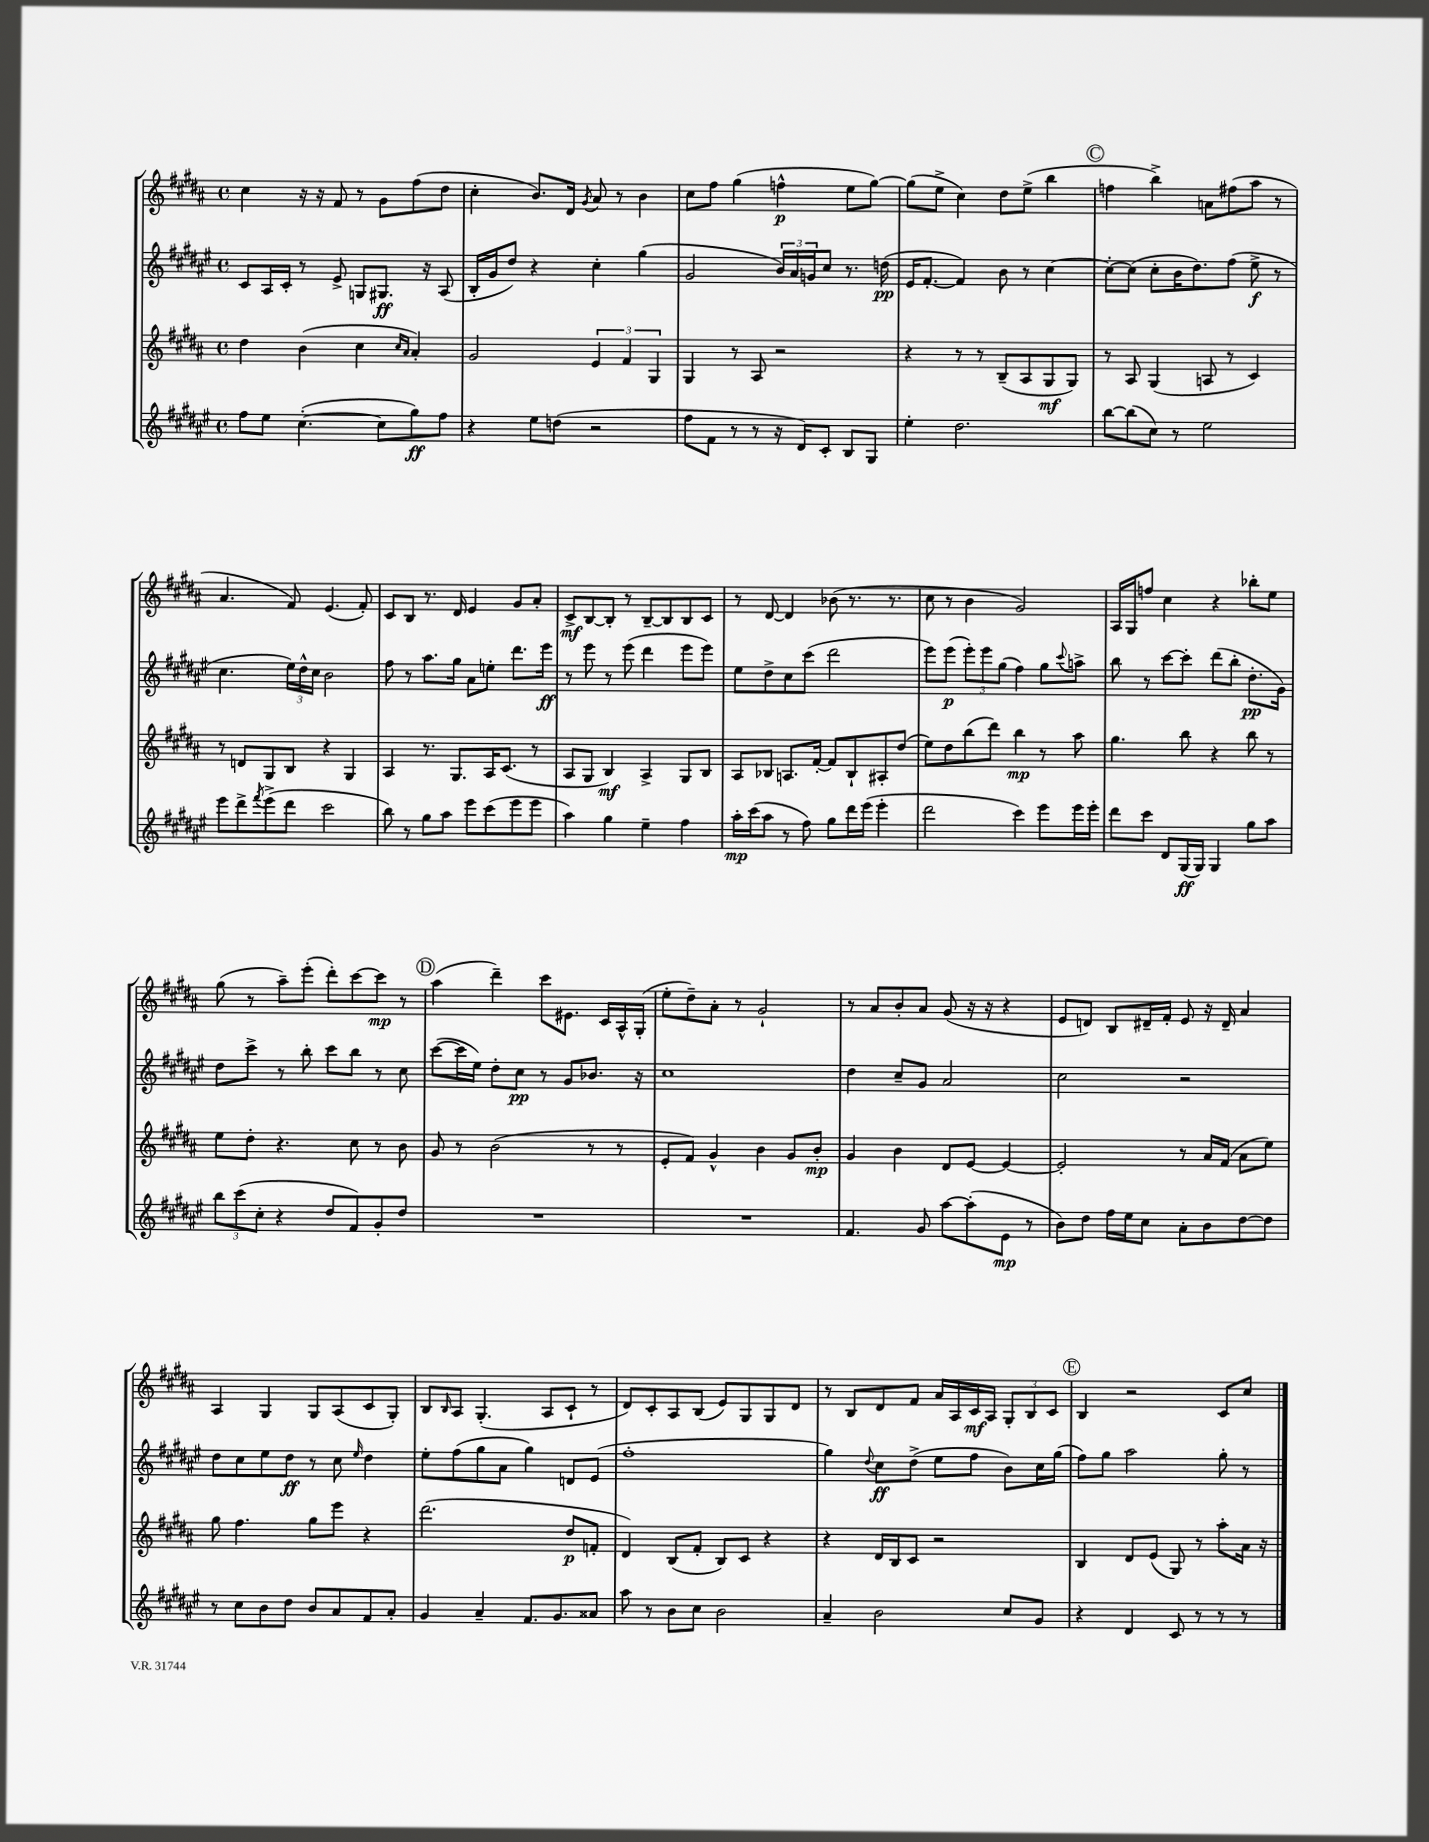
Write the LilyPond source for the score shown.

<<
\new StaffGroup <<
\new Staff = "s0" {
    \clef treble \key b \major \defaultTimeSignature \time 4/4
    cis''4 r16 r16 fis'8 r8 gis'8 fis''8( dis''8 |
    cis''4-. b'8.) dis'16 \acciaccatura { gis'8 } ais'8 r8 b'4 |
    cis''8 fis''8 gis''4( f''4-^\p e''8 gis''8~) |
    gis''8( e''8-> cis''4) dis''8 e''8->( b''4 |
    \mark \markup { \circle "C" } f''4 b''4->) a'8 fis''8( ais''8 r8 |
    ais'4. fis'8) e'4.( fis'8-.) |
    cis'8 b8 r8. dis'16 e'4 gis'8 ais'8-. |
    cis'8->\mf b8~ b8-. r8 b8~-- b8 b8 cis'8 |
    r8 dis'8~ dis'4 bes'8( r8. r8. |
    cis''8 r8 b'4 gis'2) |
    ais16 gis16 f''8 cis''4 r4 bes''8-. e''8 |
    gis''8( r8 ais''8--) e'''8-.( dis'''8-.) cis'''8~ cis'''8\mp r8 |
    \mark \markup { \circle "D" } ais''4( dis'''4--) cis'''8 eis'8. cis'16 ais16-^ gis16-.( |
    e''8-. dis''8--) ais'8-. r8 gis'2-! |
    r8 ais'8 b'8-. ais'8 gis'8( r16 r16 r4 |
    e'8 d'8) b8 dis'16-- fis'16-. e'8 r16 dis'16-- ais'4 |
    ais4 gis4 gis8 ais8( cis'8 gis8-.) |
    b8 \grace { b16 } ais8 gis4.-.( ais8 cis'8-! r8 |
    dis'8) cis'8-. ais8 b8( e'8) gis8 gis8 dis'8 |
    r8 b8 dis'8 fis'8 ais'16 ais16 cis'16\mf ais16 \tuplet 3/2 { gis8-. b8 cis'8 } |
    \mark \markup { \circle "E" } b4 r2 cis'8 cis''8 \bar "|." |
}
\new Staff = "s1" {
    \clef treble \key fis \major \defaultTimeSignature \time 4/4
    cis'8 ais16 cis'16-. r8 eis'8-> g8 gis8.\ff r16 ais8( |
    b16-. gis'16 dis''8) r4 cis''4-. gis''4( |
    gis'2 \tuplet 3/2 { b'16) ais'16 g'16 } cis''8 r8. d''16\pp( |
    eis'16 fis'8.~-. fis'4) b'8 r8 cis''4~ |
    \mark \markup { \circle "C" } cis''8~-. cis''8( cis''8-. b'16 dis''8.) fis''8( eis''8->\f r8 |
    cis''4. \tuplet 3/2 { eis''16) dis''16-^ cis''16 } b'2 |
    fis''8 r8 ais''8. gis''16 ais'8 e''8-. dis'''8. eis'''16\ff |
    r8 eis'''8 r8 eis'''8( dis'''4 eis'''8 eis'''8) |
    eis''8 dis''8-> cis''8 cis'''8( dis'''2 |
    eis'''8) eis'''8\p( \tuplet 3/2 { eis'''8-.) eis'''8 gis''8( } fis''4) gis''8 \appoggiatura { cis'''8 } a''8-> |
    b''8 r8 cis'''8~ cis'''8-. dis'''8( b''8-. dis''8.-.\pp gis'16) |
    dis''8 cis'''8-> r8 b''8-. cis'''8 b''8 r8 cis''8 |
    \mark \markup { \circle "D" } cis'''8~( cis'''16 eis''16) dis''8-. cis''8\pp r8 gis'8 bes'8. r16 |
    cis''1 |
    dis''4 cis''8-- gis'8 ais'2 |
    cis''2 r2 |
    dis''8 cis''8 eis''8 dis''8\ff r8 cis''8 \grace { eis''16 } dis''4 |
    eis''8-. fis''8( gis''8 ais'8 gis''4) d'8 eis'8( |
    fis''1-. |
    gis''4) \appoggiatura { dis''8 } cis''8\ff dis''8->( eis''8 fis''8 b'8) cis''16 gis''16( |
    \mark \markup { \circle "E" } fis''8) gis''8 ais''2 gis''8-. r8 \bar "|." |
}
\new Staff = "s2" {
    \clef treble \key b \major \defaultTimeSignature \time 4/4
    dis''4 b'4( cis''4 \grace { cis''16 ais'16 } ais'4-.) |
    gis'2 \tuplet 3/2 { e'4 fis'4 gis4 } |
    gis4 r8 ais8 r2 |
    r4 r8 r8 b8--( ais8 gis8\mf gis8) |
    \mark \markup { \circle "C" } r8 ais8 gis4( a8 r8 cis'4) |
    r8 d'8 gis8 b8 r4 gis4 |
    ais4 r8. gis8. ais16 cis'8.( r8 |
    ais8 gis8 b4\mf) ais4-> gis8 b8 |
    ais8 bes8 a8. fis'16~-. fis'8 bes8-! ais8-. dis''8( |
    e''8) dis''8 b''8( dis'''8) b''4\mp r8 ais''8 |
    gis''4. b''8 r4 b''8 r8 |
    e''8 dis''8-. r4. cis''8 r8 b'8 |
    \mark \markup { \circle "D" } gis'8 r8 b'2( r8 r8 |
    e'8-. fis'8) gis'4-^ b'4 gis'8 b'8-.\mp |
    gis'4 b'4 dis'8 e'8~ e'4~ |
    e'2-. r8 ais'16 fis'16( ais'8 e''8) |
    gis''8 fis''4. gis''8 e'''8 r4 |
    dis'''2.( dis''8\p f'8-. |
    dis'4) b8( fis'8-. b8) cis'8 r4 |
    r4 dis'16 b16 cis'8 r2 |
    \mark \markup { \circle "E" } b4 dis'8 e'8( gis8) r8 ais''8-. ais'16 r16 \bar "|." |
}
\new Staff = "s3" {
    \clef treble \key fis \major \defaultTimeSignature \time 4/4
    fis''8 eis''8 cis''4.~-.( cis''8 gis''8\ff) fis''8 |
    r4 eis''8 d''8( r2 |
    fis''8 fis'8 r8 r8 r16 dis'16) cis'8-. b8 gis8 |
    eis''4-. dis''2. |
    \mark \markup { \circle "C" } b''8~ b''8( cis''8) r8 eis''2 |
    eis'''8 dis'''8-> \acciaccatura { fis'''8 } eis'''8->( dis'''8 cis'''2 |
    b''8) r8 gis''8 ais''8 eis'''8 cis'''8( eis'''8 eis'''8 |
    ais''4) gis''4 eis''4-- fis''4 |
    ais''16-.\mp cis'''16( ais''8 r8 fis''8) gis''8 dis'''16 eis'''16( eis'''4-. |
    dis'''2 cis'''4) eis'''8 eis'''16 eis'''16-. |
    dis'''8 cis'''8 dis'8 gis16\ff( gis16) gis4 gis''8 ais''8 |
    \tuplet 3/2 { b''8 cis'''8( cis''8-. } r4 dis''8 fis'8) gis'8-. dis''8 |
    \mark \markup { \circle "D" } R1 |
    R1 |
    fis'4. gis'8 ais''8~ ais''8-.( eis'8\mp r8 |
    b'8) dis''8 fis''16 eis''16 cis''8 ais'8-. b'8 dis''8~ dis''8 |
    r8 cis''8 b'8 dis''8 b'8 ais'8 fis'8 ais'8-. |
    gis'4 ais'4-- fis'8. gis'8. aisis'8 |
    ais''8 r8 b'8 cis''8 b'2 |
    ais'4-- b'2 cis''8 gis'8 |
    \mark \markup { \circle "E" } r4 dis'4 cis'8 r8 r8 r8 \bar "|." |
}
>>
>>
\layout { \context { \Score \remove "Bar_number_engraver" } }
